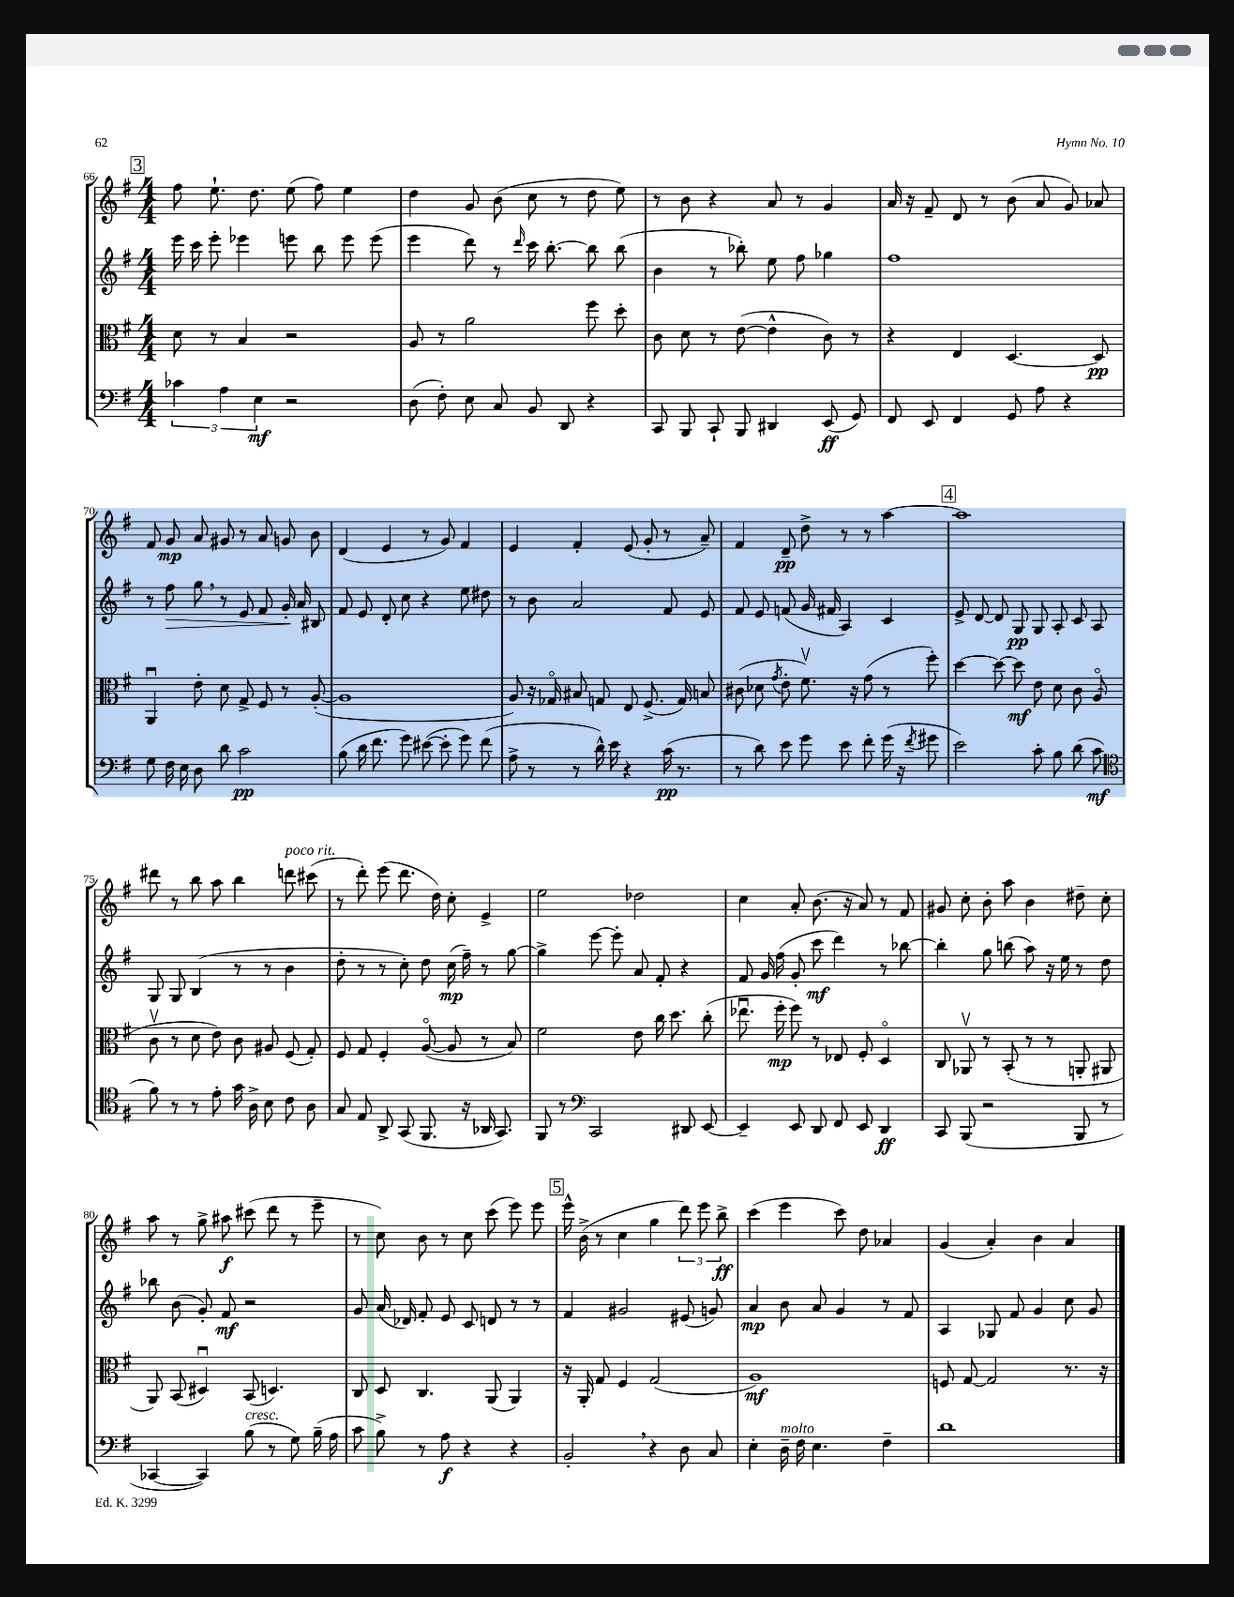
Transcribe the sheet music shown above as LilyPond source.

<<
\new StaffGroup <<
\new Staff = "s0" {
    \clef treble \key g \major \numericTimeSignature \time 4/4
    \autoBeamOff \mark \markup { \box "3" } fis''8 e''8.-! d''8. e''8( fis''8) e''4 |
    d''4 g'8 b'8( c''8 r8 d''8 e''8) |
    r8 b'8 r4 a'8 r8 g'4 |
    a'16 r16 fis'8-- d'8 r8 b'8( a'8 g'8) aes'8 |
    fis'8 g'8\mp a'8 gis'8 r8 a'8 g'8 b'8 |
    d'4( e'4 r8 g'8) fis'4 |
    e'4 fis'4-. e'8( g'8-. r8 a'8--) |
    fis'4 d'8--\pp d''8-> r8 r8 a''4~ |
    \mark \markup { \box "4" } a''1 |
    dis'''8 r8 b''8 a''8 b''4 d'''8^\markup { \italic "poco rit." } cis'''8( |
    r8 d'''8-.) e'''8( d'''8. d''16) c''8-. e'4-> |
    e''2 des''2 |
    c''4 a'8-. b'8.( r16 a'8) r8 fis'8 |
    gis'8 c''8-. b'8-. a''8 b'4 dis''8-- c''8-. |
    a''8 r8 g''8-> ais''8\f cis'''8( d'''8 r8 e'''8-- |
    r8 c''8) b'8 r8 c''8 c'''8( e'''8) e'''8 |
    \mark \markup { \box "5" } e'''16-^ b'16->( r8 c''4 g''4 \tuplet 3/2 { d'''8) e'''8 b''8->\ff } |
    c'''4( e'''4 c'''8) d''8 aes'4 |
    g'4( a'4-.) b'4 a'4 \bar "|." |
}
\new Staff = "s1" {
    \clef treble \key g \major \numericTimeSignature \time 4/4
    \autoBeamOff \mark \markup { \box "3" } e'''16 c'''16 e'''8-. ees'''4 e'''8 b''8 e'''8 e'''8( |
    e'''4 d'''8) r8 \grace { d'''16 } c'''16 b''8.~-. b''8 b''8( |
    b'4 r8 bes''8-.) e''8 fis''8 ges''4 |
    fis''1 |
    r8 fis''8\> g''8 \breathe r8 e'8 fis'8 g'16-.\! a'16 bis8 |
    fis'8 e'8 d'8-. c''8 r4 e''8 dis''8 |
    r8 b'8 a'2 fis'8 e'8 |
    fis'8 e'8 f'8( g'16 fis'16 a4) c'4 |
    \mark \markup { \box "4" } e'8-> d'8~ d'8 g8\pp g8 a8-. c'8 a8 |
    g8 g8 b4( r8 r8 b'4 |
    d''8-. r8 r8 c''8-.) d''8 c''16\mp( fis''16--) r8 g''8~ |
    g''4-> e'''8~ e'''8-. a'8 fis'8-. r4 |
    fis'8 g'16 fis''16( g'8-. c'''8\mf d'''4) r8 bes''8~ |
    bes''4-. g''8 b''8( a''8) r16 e''16 r8 d''8 |
    bes''8 b'8( g'8-.) fis'8\mf r2 |
    g'8 a'16( des'16) fis'8-. e'8 c'8 d'8 r8 r8 |
    \mark \markup { \box "5" } fis'4 gis'2 eis'8( g'8) |
    a'4\mp b'8 a'8 g'4 r8 fis'8 |
    a4 ges8 fis'8 g'4 c''8 g'8 \bar "|." |
}
\new Staff = "s2" {
    \clef alto \key g \major \numericTimeSignature \time 4/4
    \autoBeamOff \mark \markup { \box "3" } d'8 r8 b4 r2 |
    a8 r8 a'2 fis''8 d''8-. |
    c'8 d'8 r8 e'8~( e'4-^ c'8) r8 |
    r4 e4 d4.~ d8\pp |
    a,4\downbow e'8-. d'8 g8-> fis8 r8 a8~-.( |
    a1 |
    a8) r16 ges16\flageolet bis8 g8 e8 fis8.->( g16) b8 |
    cis'8( des'8 \acciaccatura { g'8 } e'8-. fis'8.\upbow) r16 g'8( r8 fis''8-.) |
    \mark \markup { \box "4" } d''4~ d''8~ d''8\mf e'8 d'8 c'8 a8\flageolet( |
    c'8\upbow r8 d'8 e'8) c'8 ais8 fis8( g8-.) |
    fis8 g8 fis4-. a8~\flageolet( a8 r8 b8) |
    fis'2 e'8 c''16 d''8. c''8-.( |
    ees''8.\downbow fis''16-.\mp fis''8) r8 ees8 fis8-. d4\flageolet |
    c8 aes,8\upbow r8 b,8-.( r8 r8 a,8-. ais,8 |
    a,8) b,8( dis4\downbow) b,8( d4.) |
    c8 d8 c4. a,8( a,4) |
    \mark \markup { \box "5" } r16 a,16-. g8 fis4 g2( |
    a1\mf) |
    f8 g8~ g2 r8. r16 \bar "|." |
}
\new Staff = "s3" {
    \clef bass \key g \major \numericTimeSignature \time 4/4
    \autoBeamOff \mark \markup { \box "3" } \tuplet 3/2 { ces'4 a4 e4\mf } r2 |
    d8( fis8-.) e8 c8 b,8 d,8 r4 |
    c,8 b,,8 c,8-! b,,8 dis,4 e,8\ff( g,8) |
    fis,8 e,8 fis,4 g,8 a8 r4 |
    g8 fis16 e16 d8 d'8 c'2\pp |
    b8( d'16 fis'8. g'8) eis'8~( eis'8-. g'8) fis'8( |
    a8-> r8 r8 d'16-^) e'16 r4 c'16\pp( r8. |
    r8 d'8) e'8 g'8 e'8 fis'8-. g'16( r16 \acciaccatura { fis'8 } gis'8 |
    \mark \markup { \box "4" } e'2) c'8-. b8 d'8( c'8\mf |
    \clef tenor fis'8) r8 r8 e'8-. g'16 a16-> b8 c'8 a8 |
    g8 e8 a,8-> g,8( fis,8. r16 aes,16 g,8.) |
    fis,8 r8 \clef bass c,2 dis,8 e,8~ |
    e,4-- e,8 d,8 fis,8 e,8 d,4\ff |
    c,8 b,,8( r2 b,,8 r8 |
    ces,4~ ces,4) b8^\markup { \italic "cresc." }( r8 g8) b16--( a16 |
    c'8 b8->) r8 a8\f r4 r4 |
    \mark \markup { \box "5" } b,2-. \breathe r4 d8 c8 |
    e4-. d16--^\markup { \italic "molto" } fis16 e4. fis4-- |
    d'1 \bar "|." |
}
>>
>>
\layout { \context { \Score currentBarNumber = #66 } }
